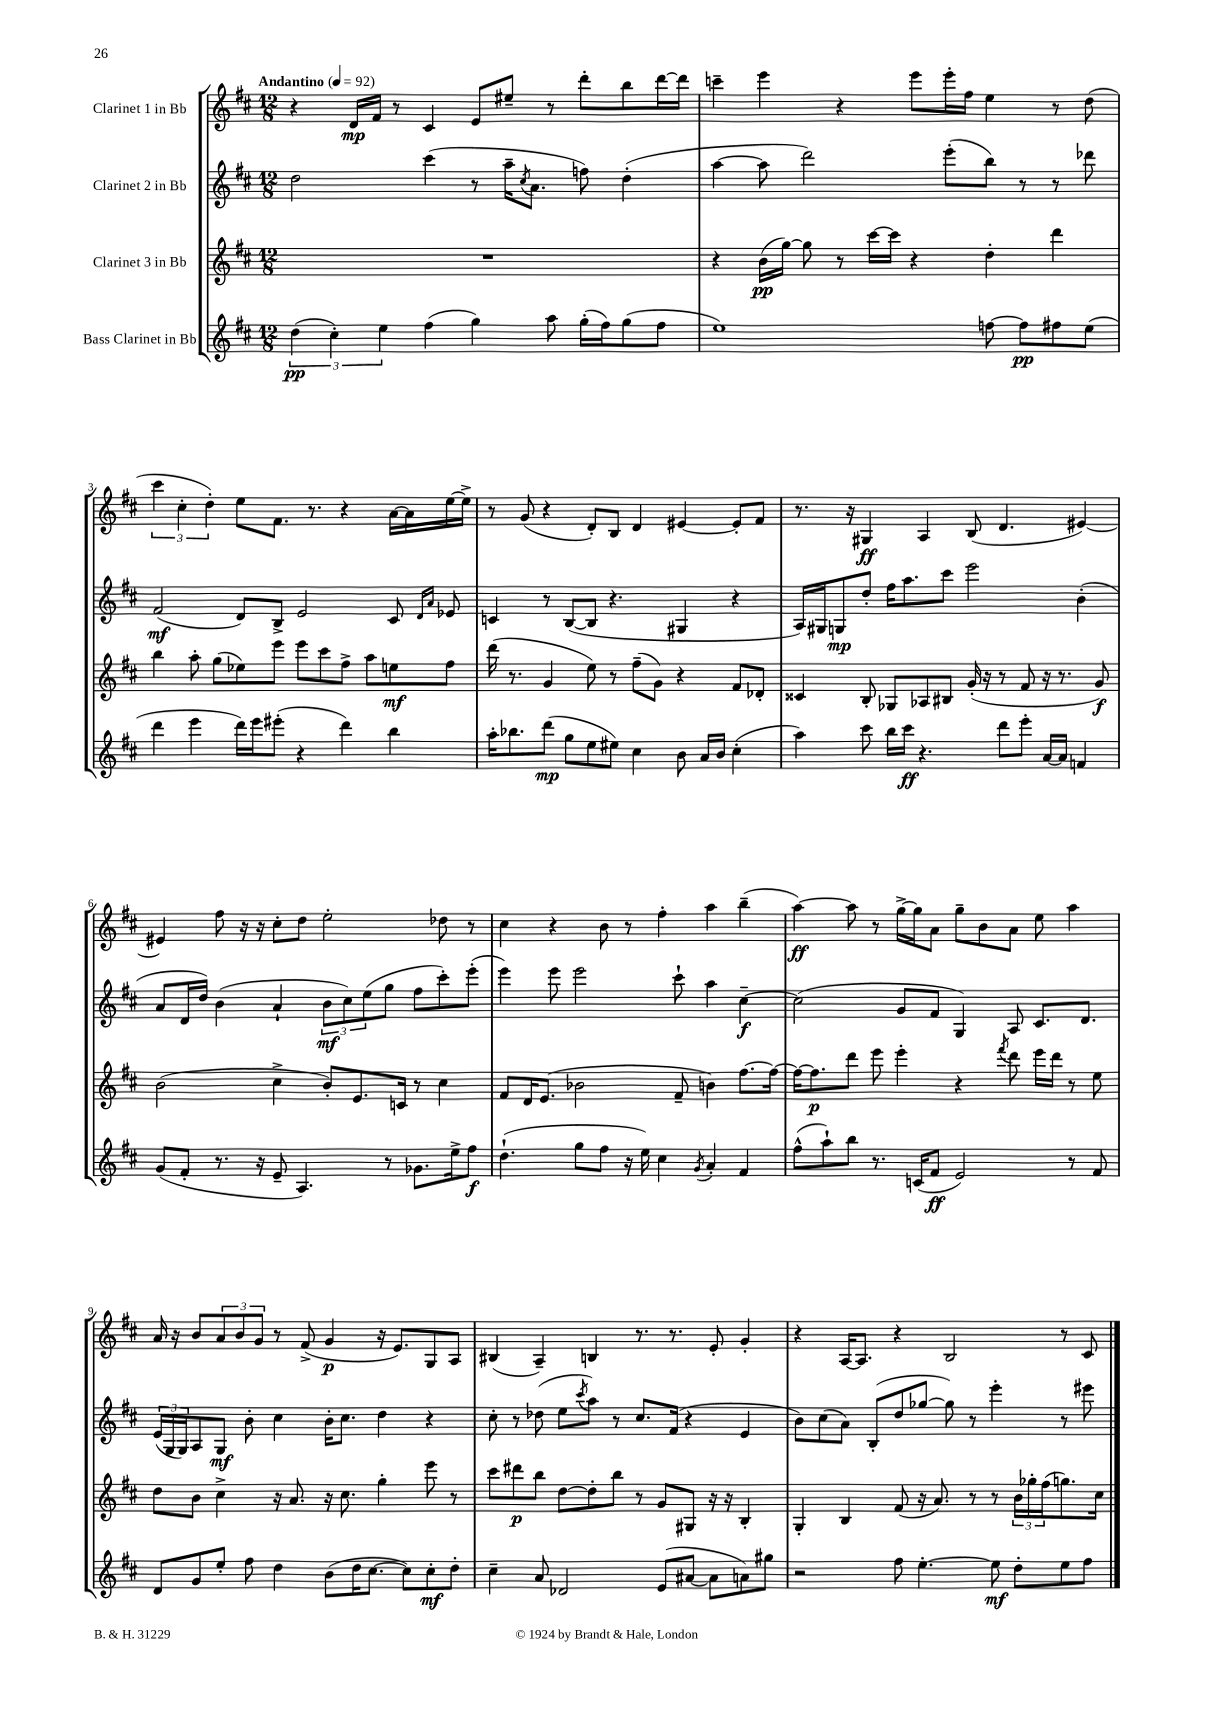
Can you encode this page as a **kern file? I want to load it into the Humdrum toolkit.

**kern	**kern	**kern	**kern
*staff4	*staff3	*staff2	*staff1
*clefG2	*clefG2	*clefG2	*clefG2
*k[f#c#]	*k[f#c#]	*k[f#c#]	*k[f#c#]
*M12/8	*M12/8	*M12/8	*M12/8
*MM92	*MM92	*MM92	*MM92
(6dd	1.r	2dd	4r
6cc#')	.	.	.
.	.	.	16d
.	.	.	16f#
6ee	.	.	.
.	.	.	8r
(4ff#	.	(4ccc#	4c#
4gg)	.	8r	8e
.	.	16aa~	8ee#~
.	.	8qcc#	.
.	.	8.a	.
8aa	.	.	8r
(16gg'	.	8ff)	8ddd'
16ff#)	.	.	.
(8gg	.	(4dd'	8bb
8ff#	.	.	[16ddd
.	.	.	16ddd]
=	=	=	=
1ee)	4r	[4aa	4ccc~
.	(16b	8aa]	4eee
.	[16gg)	.	.
.	8gg]	2ddd)	.
.	8r	.	4r
.	[16ccc#	.	.
.	16ccc#]	.	.
.	4r	.	8eee
.	.	(8eee'	16eee'
.	.	.	16ff#
[8ff	4dd'	8bb)	4ee
8ff]	.	8r	.
8ff#	4ddd	8r	8r
(8ee	.	8ddd-	(8dd
=	=	=	=
4ddd	4bb	(2f#	6ccc#
.	.	.	6cc#'
4eee	8aa'	.	.
.	.	.	6dd')
.	(8gg	.	.
16ddd)	8ee-)	8d)	8ee
16eee	.	.	.
(8eee#'	8eee	8B^	8.f#
4r	8eee	2e	.
.	.	.	8.r
.	8ccc#	.	.
4ddd)	8ff#^	.	4r
.	8aa	.	.
4bb	8ee	8c#	[16a
.	.	.	16a]
.	.	16qqd	.
.	.	16qqa	.
.	8ff#	8e-	[16ee
.	.	.	16ee^]
=	=	=	=
16aa'	(16ddd	4c	8r
8.bb-	8.r	.	.
.	.	.	(8g
(8ddd	4g	8r	4r
8gg	.	([8B	.
8ee	8ee)	8B]	8d')
8ee#)	8r	4.r	8B
4cc#	(8ff#~	.	4d
.	8g)	.	.
8b	4r	4G#	[4e#
16a	.	.	.
16b	.	.	.
(4cc#'	8f#	4r	8e#']
.	8d-'	.	8f#
=	=	=	=
4aa)	4c##	16A)	8.r
.	.	16G#	.
.	.	8G	.
.	.	.	16r
8ccc#	8B'	8dd'	4G#
16bb	8G-	16ff#	.
16ccc#	.	8.aa	.
4.r	8A-	.	4A
.	8B#	8ccc#	.
.	(16g'	2eee	(8B
.	16r	.	.
8ddd	8r	.	4.d
8eee'	8f#	.	.
[16a	16r	.	.
16a]	8.r	.	.
4f	.	(4b'	[4e#)
.	8g)	.	.
=	=	=	=
(8g	(2b	8a	4e#]
8f#'	.	16d	.
.	.	16dd)	.
8.r	.	(4b	8ff#
.	.	.	16r
16r	.	.	16r
8e~	4cc#^	4a`	8cc#'
4.A)	.	.	8dd
.	8b')	12b	2ee'
.	.	12cc#)	.
.	8.e	.	.
.	.	(12ee	.
8r	.	8gg	.
.	16c	.	.
8.g-	8r	8ff#	.
.	4cc#	8ccc#')	8dd-
16ee^	.	.	.
8ff#	.	(8eee'	8r
=	=	=	=
(4.dd`	8f#	4eee)	4cc#
.	16d	.	.
.	(8.e	.	.
.	.	8eee	4r
8gg	2b-	2eee	.
8ff#	.	.	8b
16r	.	.	8r
16ee)	.	.	.
4cc#	.	.	4ff#'
.	8f#~	8ccc#`	.
8qg	.	.	.
4a'	4b)	4aa	4aa
4f#	[8.ff#	[4cc#~	(4bb~
.	16ff#_	.	.
=	=	=	=
(8ff#^^	16ff#_	(2cc#]	[4aa)
.	8.ff#]	.	.
8aa`)	.	.	.
8bb	8ddd	.	8aa]
8.r	8eee	.	8r
.	4eee'	8g	[16gg^
(16c	.	.	16gg]
8f#	.	8f#	8a
2e)	4r	4G)	8gg~
.	.	.	8b
.	8qfff#	.	.
.	8ddd	8A	8a
.	16eee	8.c#	8ee
.	16ddd	.	.
8r	8r	.	4aa
.	.	8.d	.
8f#	8ee	.	.
=	=	=	=
8d	8dd	(24e	16a
.	.	24G	.
.	.	.	16r
.	.	24G)	.
8g	8b	8A	8b
8ee'	4cc#^	8G	12a
.	.	.	12b
8ff#	.	8b'	.
.	.	.	12g
4dd	16r	4cc#	8r
.	8.a	.	.
.	.	.	(8f#^
(8b	16r	16b'	4g
.	8.cc#	8.cc#	.
16dd	.	.	.
[8.cc#	.	.	.
.	4gg'	4dd	16r
.	.	.	8.e)
8cc#])	.	.	.
8cc#'	8eee	4r	8G
8dd'	8r	.	8A
=	=	=	=
4cc#~	8ccc#	8cc#'	(4B#
.	8ddd#	8r	.
8a	8bb	(8dd-	4A~)
2d-	[8dd	8ee	.
.	.	8qccc#	.
.	8dd']	8aa)	4B
.	8bb	8r	.
.	8r	8.cc#	8.r
(8e	8g	.	.
.	.	(16f#	8.r
[8a#	8G#	4r	.
8a#]	16r	.	8e'
.	16r	.	.
8a)	4B'	4e	4g'
8gg#	.	.	.
=	=	=	=
2r	4G'	8b)	4r
.	.	(8cc#	.
.	4B	8a)	[16A
.	.	.	8.A]
.	.	(8B'	.
8ff#	(8f#	8dd	4r
[4.ee'	16r	[8gg-	.
.	8.a)	.	.
.	.	8gg-])	2B
.	8r	8r	.
8ee]	8r	4eee'	.
8dd'	24b	.	.
.	24gg-'	.	.
.	(24ff#	.	.
8ee	8.gg)	8r	8r
8ff#	.	8eee#	8c#
.	16cc#	.	.
==	==	==	==
*-	*-	*-	*-
